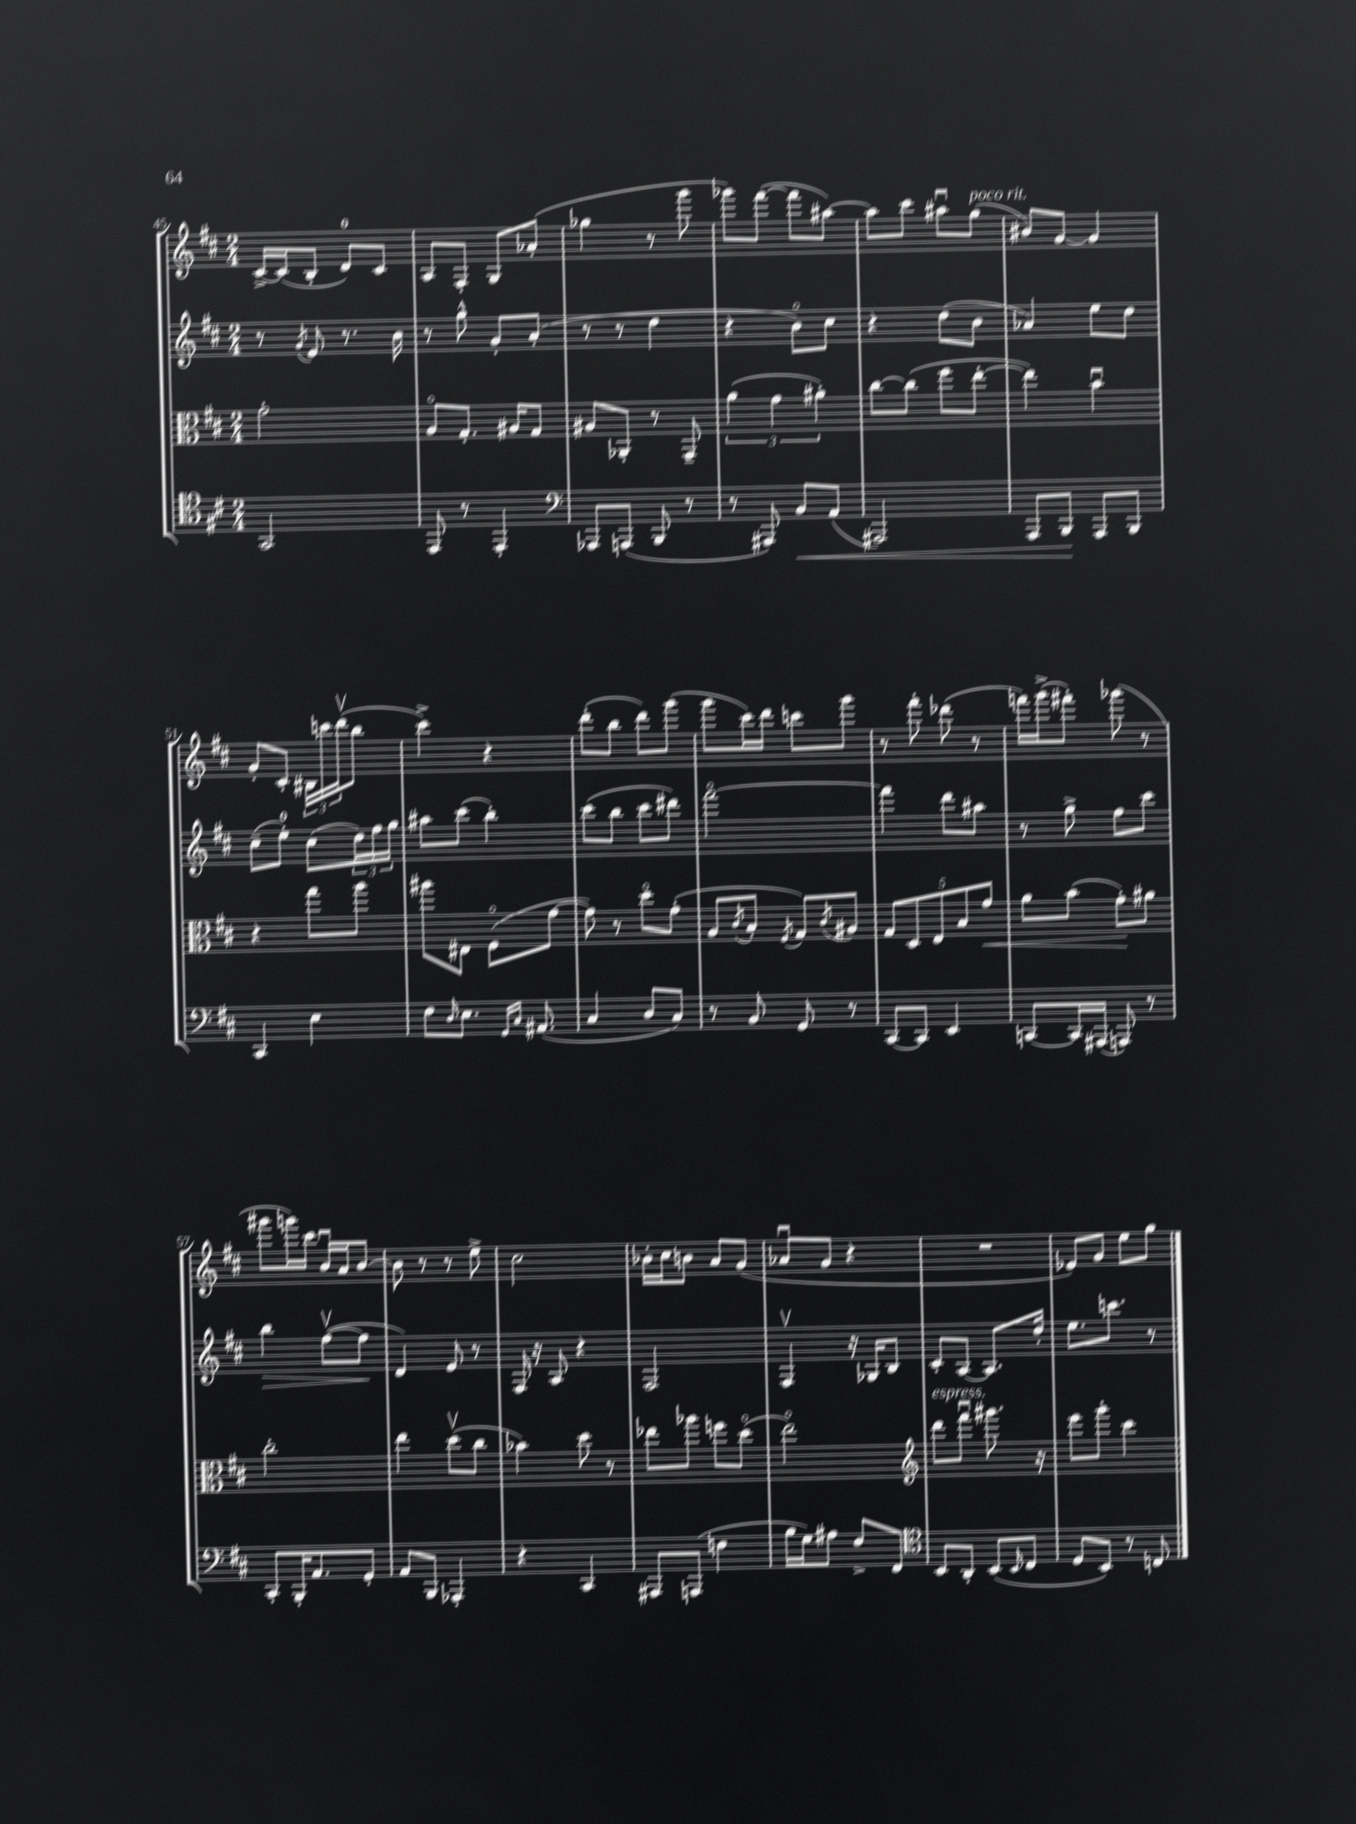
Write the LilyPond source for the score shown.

<<
\new StaffGroup <<
\new Staff = "s0" {
    \clef treble \key d \major \numericTimeSignature \time 2/4
    cis'16~-> cis'16( b8-. d'8-0) cis'8 |
    a8 fis8-. g8 aes'8-.( |
    ges''4 r8 g'''8 |
    ges'''8) fis'''8~( fis'''8 ais''8~) |
    ais''8 cis'''8 ais''8\downbow g''8^\markup { \italic "poco rit." }( |
    bis'8) g'8~ g'4 |
    g'8-. cis'8-. \tuplet 3/2 { bis16 c'''16 d'''16\upbow( } b''8 |
    cis'''4->) r4 |
    d'''8-.( b''8 d'''8) g'''8( |
    g'''8 cis'''16) d'''16 c'''8 g'''8 |
    r8 fis'''8-. des'''8( r8 |
    f'''16) g'''16->( fis'''8-.) ges'''8( r8 |
    gis'''8 g'''16) cis'''16 b'16\downbow a'16 b'8~ |
    b'8 r8 r8 e''8-> |
    cis''2 |
    bes'16-. cis''16 b'8 a'8 g'8( |
    aes'8\downbow g'8 r4 |
    R2 |
    ees'8) g'8 e''8 g''8 \bar "|." |
}
\new Staff = "s1" {
    \clef treble \key d \major \numericTimeSignature \time 2/4
    r8 \acciaccatura { g'8 } e'8 r8. b'16 |
    r8 g''8-^ g'8-. a'8-.( |
    r8 r8 d''4 |
    r4 b'8\flageolet) cis''8 |
    r4 d''8( b'8 |
    aes'4) e''8 d''8 |
    cis''8--( e''8-0-.) cis''8( \tuplet 3/2 { d''16) fis''16 g''16 } |
    ais''8 cis'''8( b''4-.) |
    cis'''8( b''8 cis'''8 dis'''8) |
    fis'''2~\flageolet |
    fis'''4 d'''8 ais''8 |
    r8 g''8-> fis''8 cis'''8 |
    b''4\> fis''8~\upbow( fis''8\! |
    d'4) e'8 r8 |
    fis16 r16 a8 r4 |
    fis2 |
    fis4\upbow r16 ges16 b8 |
    cis'8-. a8~ a8. d''16-. |
    e''8. c'''8. r8 \bar "|." |
}
\new Staff = "s2" {
    \clef alto \key d \major \numericTimeSignature \time 2/4
    g'2-. |
    a8\flageolet g8.-. ais16 g8 |
    ais8 aes,8-. r8 g,8-- |
    \tuplet 3/2 { a'4( g'4 ais'4-.) } |
    cis''8~ cis''8( fis''8 e''8~-. |
    e''4) b'4\downbow |
    r4 g''8 a''8 |
    ais''8 eis8 fis8\flageolet( g'8~ |
    g'8) r8 d''8\flageolet g'8-.( |
    a8 \acciaccatura { cis'8 } b8-. \acciaccatura { fis8 } g8) \acciaccatura { cis'8 } ais8 |
    \tuplet 5/4 { g8 d8 e8 b8 g'8\< } |
    a'8 b'8( g'8-.\!) ais'8 |
    cis''2-. |
    e''4 d''8\upbow( cis''8 |
    bes'4) d''8 r8 |
    ees''8 aes''8 f''8 d''8\flageolet( |
    e''2\flageolet) |
    \clef treble d'''8^\markup { \italic "espress." } fis'''8\downbow gis'''8. r16 |
    e'''8 g'''8-. cis'''4 \bar "|." |
}
\new Staff = "s3" {
    \clef tenor \key d \major \numericTimeSignature \time 2/4
    g,2 |
    e,8 r8 e,4-. |
    \clef bass aes,,8 a,,8( b,,8 r8 |
    r8 ais,,8) b,8\< a,8( |
    ais,,2) |
    a,,8 b,,8\! a,,8 b,,8 |
    cis,4 e4 |
    fis8 \grace { d16 } e8. \grace { g,16 cis16 } ais,8.( |
    cis4 d8 cis8) |
    r8 b,8 g,8 r8 |
    cis,8~ cis,8 e,4 |
    c,8~ c,16 ais,,16( a,,8) r8 |
    cis,8-. b,,16-. a,8. g,8-. |
    a,8 b,,8 aes,,4-. |
    r4 cis,4 |
    ais,,8 a,,8( f4 |
    b16 g16) ais8 fis8-> fis,8 |
    \clef tenor b,8 a,8-. b,8( \grace { b,16 } cis8 |
    d8 b,8) r8 c8 \bar "|." |
}
>>
>>
\layout { \context { \Score currentBarNumber = #45 } }
